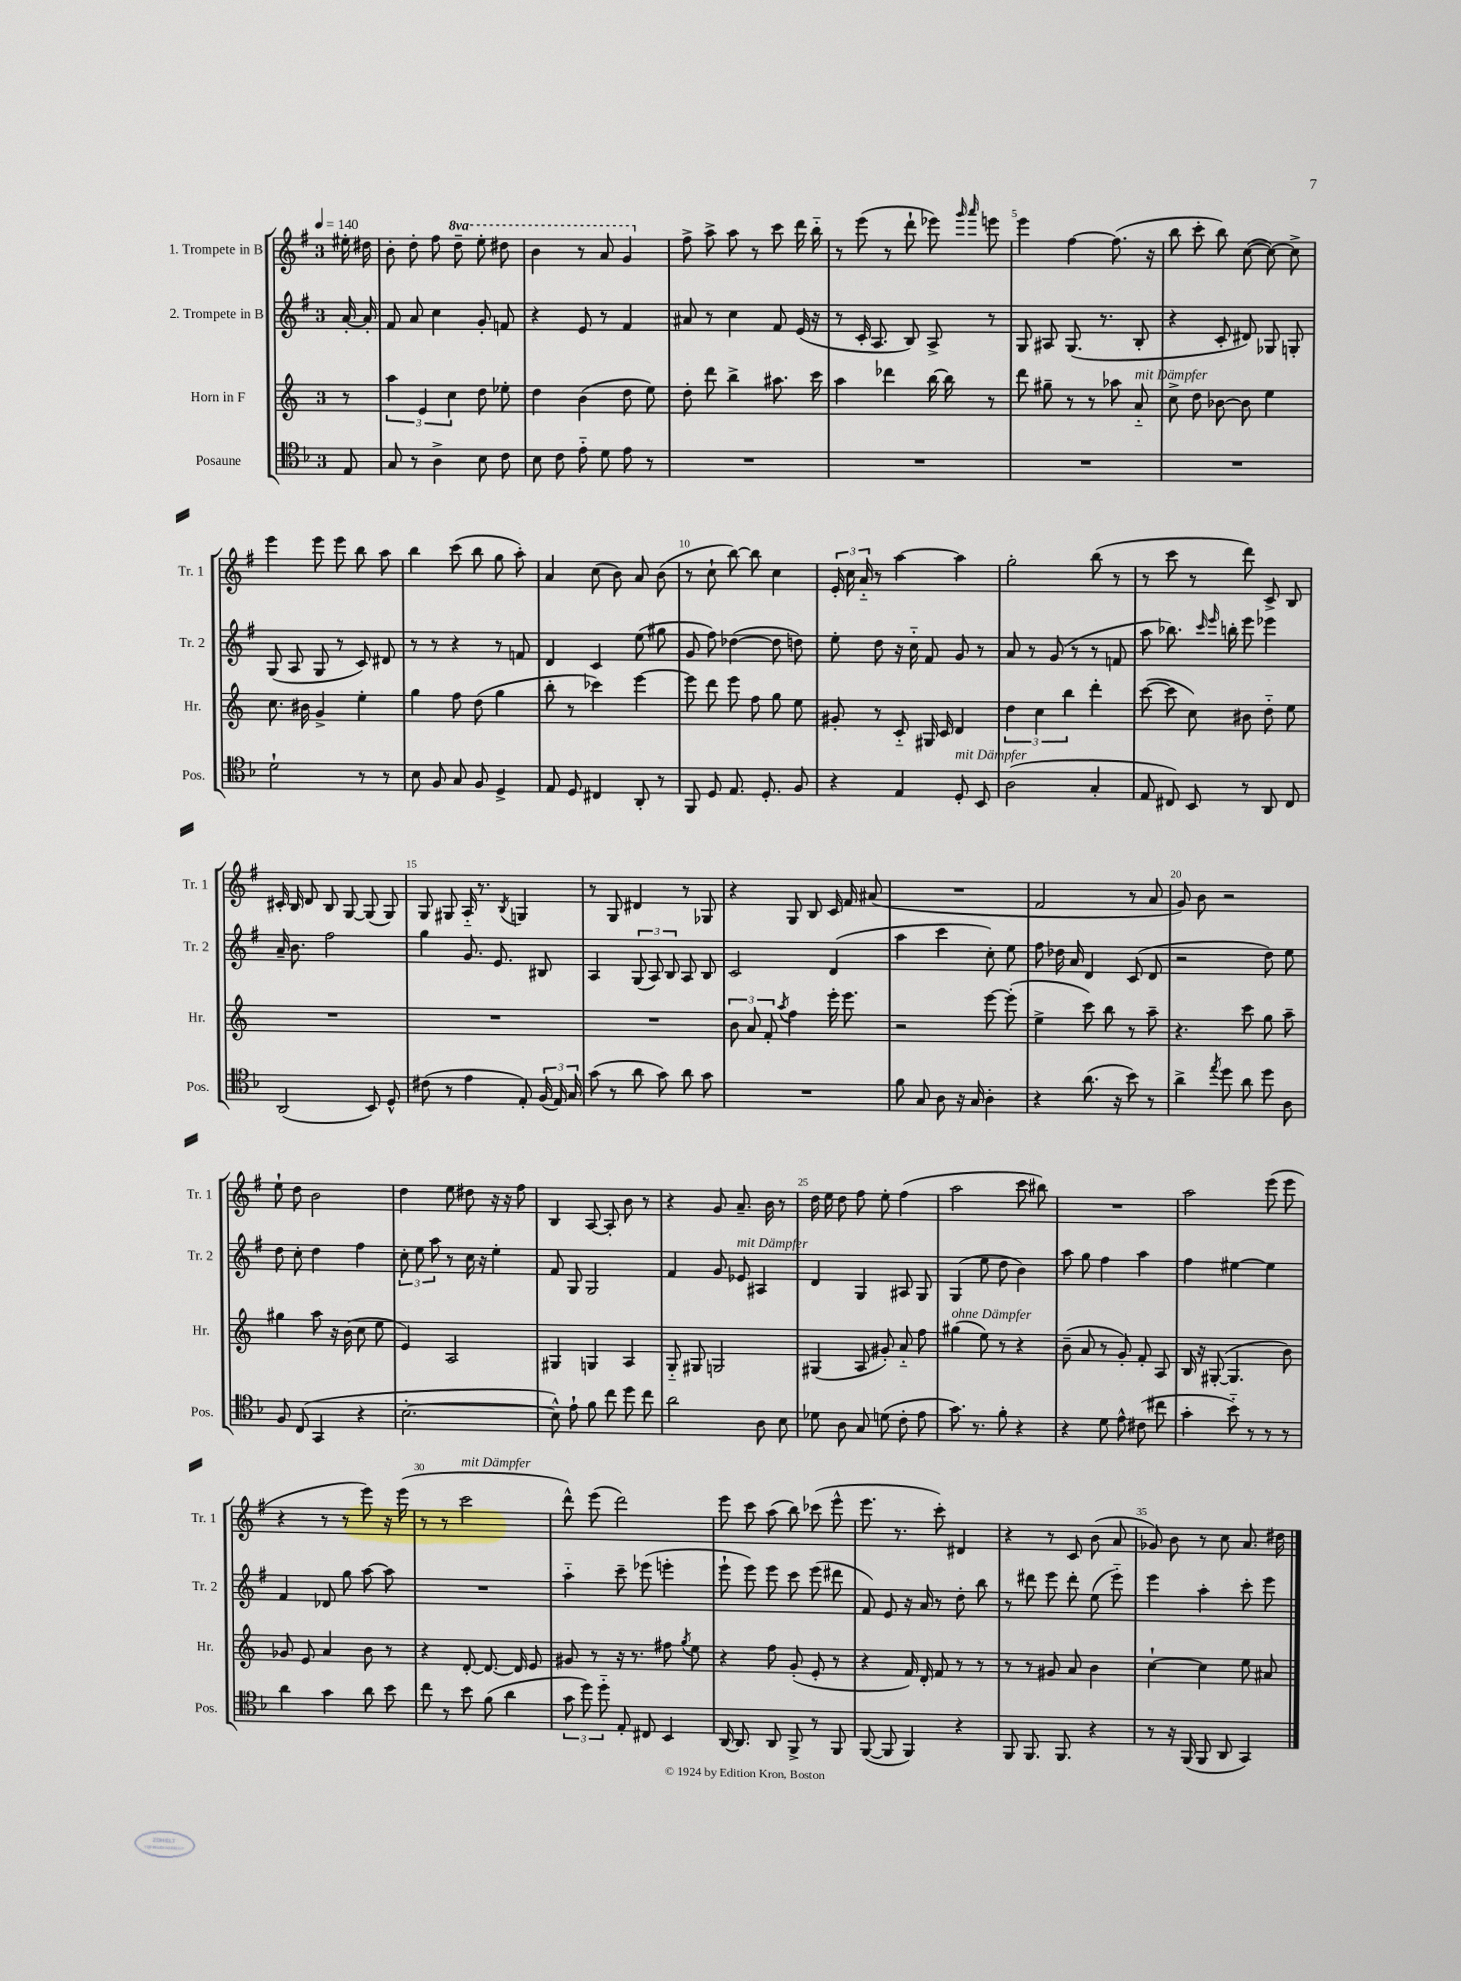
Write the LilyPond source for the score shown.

<<
\new StaffGroup <<
\new Staff = "s0" \with { instrumentName = "1. Trompete in B" shortInstrumentName = "Tr. 1" } {
    \clef treble \key g \major \once \override Staff.TimeSignature.style = #'single-digit \time 3/4 \set Staff.ottavationMarkups = #ottavation-simple-ordinals \partial 8 \tempo 4 = 140
    \autoBeamOff eis''16-. dis''16 |
    b'8-. d''8-. fis''8 \ottava #1 d'''8-- e'''8-. dis'''8 |
    b''4 r8 a''8 g''4 \ottava #0 |
    fis''8-> a''8-> a''8 r8 c'''8 d'''16 b''16-_ |
    r8 e'''8( r8 d'''8-! ees'''8) \grace { g'''16 a'''16 } e'''8 |
    e'''4 fis''4~ fis''8.( r16 |
    b''8 c'''8-. b''8) c''8~( c''8~) c''8-> |
    e'''4 e'''8 e'''8 b''8 a''8 |
    b''4 c'''8( b''8 g''8 a''8-.) |
    a'4 c''8( b'8) a'8 b'8( |
    r8 c''8-! b''8~) b''8 c''4 |
    \tuplet 3/2 { e'16-. c''16 a'16-_ } r8 a''4~ a''4 |
    g''2-. b''8( r8 |
    r8 c'''8 r8 d'''8) c'8-> b8 |
    cis'16-. b16 d'8 b8 g8~ g8( g8) |
    g8 gis8 a16-_ r8. \acciaccatura { b8 } g4 |
    r8 g8 dis'4 r8 ges8 |
    r4 g8 b8 c'16 fis'16 ais'8( |
    R2. |
    fis'2 r8 a'8 |
    g'8) b'8 r2 |
    e''8-! d''8 b'2 |
    d''4 e''8 dis''8 r16 r16 fis''8 |
    b4 a8~ a8-. b'8 r8 |
    r4 g'8 a'8.-- b'16 r8 |
    d''16 e''16 d''8 fis''8 e''8-. fis''4( |
    a''2 c'''8 bis''8) |
    R2. |
    a''2 e'''8( e'''8 |
    r4 r8 r8 e'''8) r16 e'''16( |
    r8 r8 c'''2^\markup { \italic "mit Dämpfer" } |
    d'''8-^) e'''8( d'''2) |
    e'''8 c'''8 a''8( b''8) ces'''8( e'''8-^ |
    e'''8. r8. c'''8-.) dis'4 |
    r4 r8 c'8 b'8( a'8 |
    ges'8) b'8 r8 c''8 a'8. dis''16 \bar "|." |
}
\new Staff = "s1" \with { instrumentName = "2. Trompete in B" shortInstrumentName = "Tr. 2" } {
    \clef treble \key g \major \once \override Staff.TimeSignature.style = #'single-digit \time 3/4 \partial 8
    \autoBeamOff a'16~-. a'16-. |
    fis'8 a'8 c''4 g'8-. f'8 |
    r4 e'8 r8 fis'4 |
    ais'8 r8 c''4 fis'8 e'16( r16 |
    r8 c'16-. a8. b8) a8-> r8 |
    g8 ais8 g8.( r8. b8-. |
    r4 c'8-. dis'8) ges8 g8-. |
    g8( a8 g8 r8 c'8) dis'8 |
    r8 r8 r4 r8 f'8 |
    d'4 c'4 e''8( gis''8 |
    g'8 fis''8) des''4~( des''8 d''8) |
    e''8-. d''8 r16 c''16-_ fis'8 g'8 r8 |
    a'8 r8 g'8( r8 r8 f'8 |
    a''8 bes''8.) \grace { c'''16 e'''16 } b''16-. e'''8 ees'''4 |
    a'16-- b'8. fis''2 |
    g''4 g'8. e'8. bis8 |
    a4 \tuplet 3/2 { g8( a8) b8 } a8 b8 |
    c'2 d'4( |
    a''4 c'''4 c''8-.) e''8 |
    fis''8 des''16 a'16 d'4 c'8( d'8 |
    r2 d''8) e''8 |
    d''8 c''8-. d''4 fis''4 |
    \tuplet 3/2 { c''8-. e''8 a''8 } r8 c''16 r16 e''4-. |
    fis'8 g8 g2 |
    fis'4 g'8 ees'8^\markup { \italic "mit Dämpfer" } ais4 |
    d'4 g4 ais8 g8 |
    g4( e''8 d''8 b'4) |
    a''8 g''8 fis''4 a''4 |
    fis''4 eis''4~ eis''4 |
    fis'4 des'8 g''8 a''8~ a''8 |
    R2. |
    a''4-_ c'''8-- ees'''8( e'''4-. |
    e'''8-! e'''8) e'''8 c'''8 e'''8( dis'''8 |
    fis'8) e'8 r16 a'16 r8 d''8-. b''8 |
    r8 dis'''8 e'''8 dis'''8-. e''8( e'''8-_) |
    e'''4 a''4-. c'''8-. e'''8 \bar "|." |
}
\new Staff = "s2" \with { instrumentName = "Horn in F" shortInstrumentName = "Hr." } {
    \clef treble \key c \major \once \override Staff.TimeSignature.style = #'single-digit \time 3/4 \partial 8
    \autoBeamOff r8 |
    \tuplet 3/2 { a''4 e'4 c''4 } d''8 ees''8-. |
    d''4 b'4( d''8 e''8) |
    d''8-. d'''8 b''4-> ais''8. c'''16 |
    a''4 des'''4 b''16~ b''16 r8 |
    d'''8 gis''8-- r8 r8 aes''8 a'8-_^\markup { \italic "mit Dämpfer" } |
    c''8-> d''8 bes'8~ bes'8 e''4 |
    c''8. bis'16 g'4-> e''4-. |
    g''4 f''8 d''8( g''4 |
    b''8-. r8 ces'''4) e'''4~ |
    e'''8 d'''8 e'''8 f''8 g''8 e''8 |
    gis'8-. r8 c'8-_ gis16 c'16 d'4 |
    \tuplet 3/2 { d''4 c''4 b''4 } d'''4-. |
    c'''8~( c'''8 c''8) bis'8 d''8-_ e''8 |
    R2. |
    R2. |
    R2. |
    \tuplet 3/2 { b'8 a'8 f'8-. } \acciaccatura { a''8 } f''4 e'''16-. e'''8. |
    r2 e'''8~ e'''8-.( |
    e''4-> c'''8) b''8 r8 a''8-- |
    r4. c'''8 g''8 a''8-- |
    gis''4 a''8 r16 b'16( c''8 e''8 |
    e'4) a2 |
    gis4 g4 a4 |
    g8-_ gis8 g2 |
    gis4( a8 gis'8-.) a'8-_ f''8 |
    gis''4^\markup { \italic "ohne Dämpfer" }( e''8) r8 r4 |
    b'8--( a'8 r8 g'8-.) f'8-. a8 |
    b16 r16 gis8~-.( gis4. b'8) |
    ges'8 e'8 a'4 b'8 r8 |
    r4 d'8~-. d'8.~ d'16 e'8 |
    gis'8 r8 r16 r8. fis''8 \acciaccatura { g''8 } e''8 |
    r4 f''8 g'8-.( e'8-. r8 |
    r4 f'16) d'16-. f'8 r8 r8 |
    r8 r8 gis'8 a'8 b'4 |
    c''4~-! c''4 e''8 ais'8 \bar "|." |
}
\new Staff = "s3" \with { instrumentName = "Posaune" shortInstrumentName = "Pos." } {
    \clef tenor \key f \major \once \override Staff.TimeSignature.style = #'single-digit \time 3/4 \partial 8
    \autoBeamOff e8 |
    g8 r8 a4-> bes8 c'8 |
    bes8 c'8 e'8-_ d'8 e'8 r8 |
    R2. |
    R2. |
    R2. |
    R2. |
    d'2-! r8 r8 |
    bes8 f8 g8 f8 d4-> |
    e8 d8 cis4 a,8-. r8 |
    f,8 d8 e8. d8.-. f8 |
    r4 e4 d8-.^\markup { \italic "mit Dämpfer" } bes,8 |
    a2( g4-. |
    e8 cis8) bes,8 r8 a,8 cis8 |
    a,2( bes,8) d8-^ |
    cis'8( r8 e'4 e8-.) \tuplet 3/2 { f16( e16) g16 } |
    g'8( r8 a'8 g'8) a'8 g'8 |
    R2. |
    f'8 g8 a8 r16 g16 a4-. |
    r4 a'8.( r16 bes'8) r8 |
    a'4-> \acciaccatura { e''8 } d''8 a'8 d''8 a8 |
    f8 c8( g,4 r4 |
    bes2.~-. |
    bes8-^) e'8-! f'8 c''8 d''8 c''8 |
    a'2 a8 bes8 |
    des'8 a8 g8 d'8( c'8-. e'8 |
    g'8.) r8. f'8-. r4 |
    r4 d'8 e'8-^ cis'8( cis''8 |
    g'4-. bes'8-_) r8 r8 r8 |
    a'4 g'4 a'8 bes'8 |
    c''8 r8 bes'8 f'8( a'4 |
    \tuplet 3/2 { g'8 d''8) d''8-_ } e8-. cis8 bes,4 |
    a,16~ a,8. a,8 f,8-> r8 f,8 |
    f,8~( f,8 f,4) r4 |
    f,8 f,8. f,8. r4 |
    r8 r16 f,16( f,8 a,8 g,4) \bar "|." |
}
>>
>>
\layout { \context { \Score \override BarNumber.break-visibility = ##(#f #t #t) barNumberVisibility = #(every-nth-bar-number-visible 5) } }
